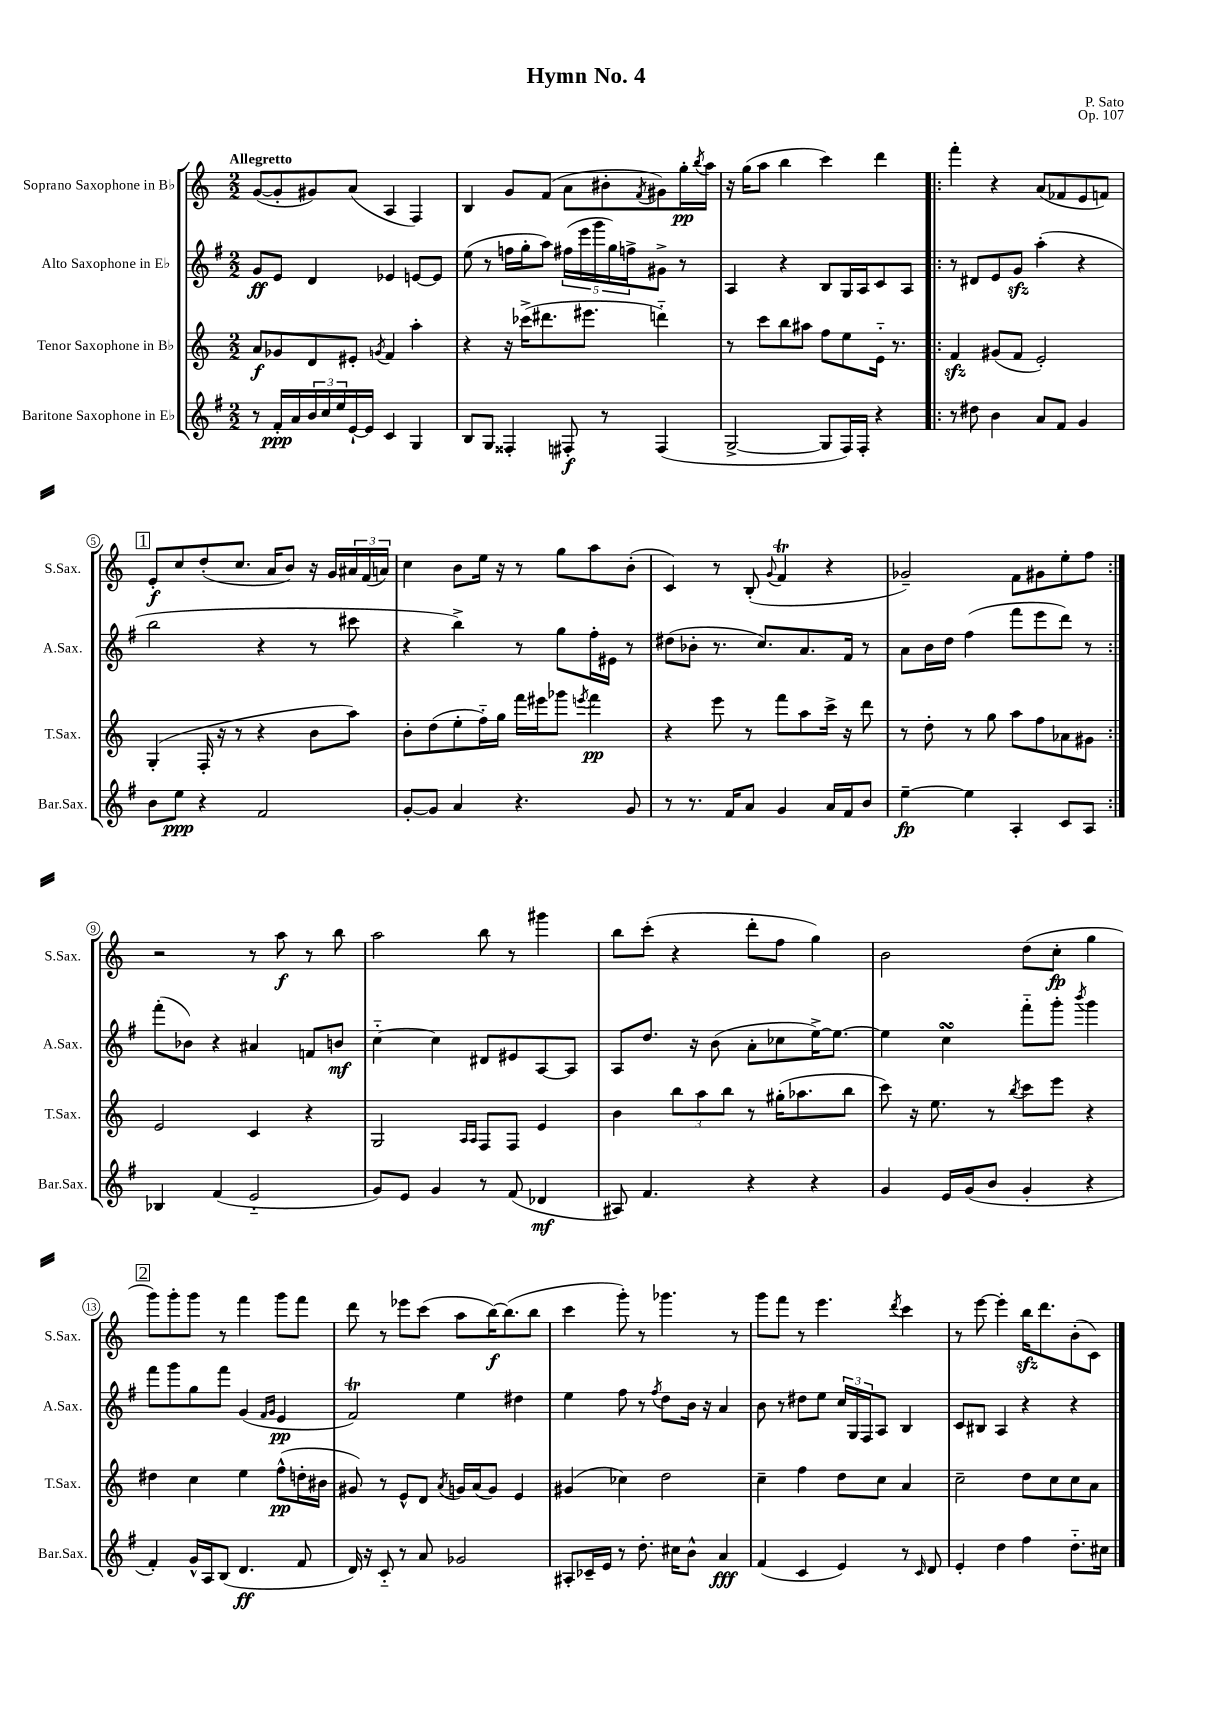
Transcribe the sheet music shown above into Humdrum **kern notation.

**kern	**dynam	**kern	**dynam	**kern	**dynam	**kern	**dynam
*part4	*part4	*part3	*part3	*part2	*part2	*part1	*part1
*staff4	*staff4	*staff3	*staff3	*staff2	*staff2	*staff1	*staff1
*I"Baritone Saxophone in E♭	*	*I"Tenor Saxophone in B♭	*	*I"Alto Saxophone in E♭	*	*I"Soprano Saxophone in B♭	*
*I'Bar.Sax.	*	*I'T.Sax.	*	*I'A.Sax.	*	*I'S.Sax.	*
*clefG2	*	*clefG2	*	*clefG2	*	*clefG2	*
*k[f#]	*	*k[]	*	*k[f#]	*	*k[]	*
*M2/2	*	*M2/2	*	*M2/2	*	*M2/2	*
=1	=1	=1	=1	=1	=1	=1	=1
!	!	!	!	!	!	!LO:TX:a:B:t=Allegretto	!
8r	.	8a/L	f	8g/L	ff	([8g/L	.
16f#'/LL	ppp	8g-X/	.	8e/J	.	8g'/]	.
16a/	.	.	.	.	.	.	.
24b/	.	8d/	.	4d/	.	8g#X/)	.
24cc/	.	.	.	.	.	.	.
24ee/	.	.	.	.	.	.	.
[16e`/	.	8e#X'/J	.	.	.	(8a/J	.
16e/JJ]	.	.	.	.	.	.	.
.	.	8qgn/	.	.	.	.	.
4c/	.	4f/	.	4e-X/	.	4A/	.
4G/	.	4aa'\	.	[8en/L	.	4F/)	.
.	.	.	.	8e/J]	.	.	.
=2	=2	=2	=2	=2	=2	=2	=2
8B/L	.	4r	.	(8ee\	.	4B/	.
8G/J	.	.	.	8r	.	.	.
4F##X'/	.	16r	.	16ffn\LL	.	8g/L	.
.	.	(16ccc-X^\KL	.	16gg'\J	.	.	.
.	.	8.ddd#X\	.	8aa\J)	.	(8f/J	.
8F#X'/	f	.	.	(20ff#X\LL	.	8a\L	.
.	.	.	.	20eee\	.	.	.
.	.	8.eee#X\J	.	.	.	.	.
.	.	.	.	20ggg\	.	.	.
8r	.	.	.	.	.	8b#X'\	.
.	.	.	.	20gg\)	.	.	.
.	.	.	.	20ffn^\J	.	.	.
.	.	.	.	.	.	8qf/	.
(4F#/	.	4dddn\)	.	8g#X^\J	.	8g#X\)	.
.	.	.	.	8r	.	16gg'\L	pp
.	.	.	.	.	.	8qbb/	.
.	.	.	.	.	.	16aa\JJ	.
=3	=3	=3	=3	=3	=3	=3	=3
[2G^/	.	8r	.	4A/	.	16r	.
.	.	.	.	.	.	(16gg\KL	.
.	.	8ccc\L	.	.	.	8aa\J	.
.	.	8bb\	.	4r	.	4bb\	.
.	.	8aa#X\J	.	.	.	.	.
8G/L]	.	8ff\L	.	8B/L	.	4ccc\)	.
16F#/L)	.	8ee\	.	16G/L	.	.	.
16F#'/JJ	.	.	.	16A/J	.	.	.
4r	.	16e\Jk	.	8c/	.	4ddd\	.
.	.	8.r	.	.	.	.	.
.	.	.	.	8A/J	.	.	.
=4!|:	=4!|:	=4!|:	=4!|:	=4!|:	=4!|:	=4!|:	=4!|:
8r	.	4fzz/	.	8r	.	4fff'\	.
8dd#X\	.	.	.	8d#X/L	.	.	.
4b\	.	(8g#X/L	.	8e/	.	4r	.
.	.	8f/J	.	8gzz/J	.	.	.
8a/L	.	2e'/)	.	(4aa'\	.	(8a/L	.
8f#/J	.	.	.	.	.	8f-X/	.
4g/	.	.	.	4r	.	8e/	.
.	.	.	.	.	.	8fn/J)	.
!!LO:LB:g=z
!!LO:REH:place=s1:t=1
=5	=5	=5	=5	=5	=5	=5	=5
8b\L	.	(4G'/	.	2bb\	.	8e'/L	f
8ee\J	ppp	.	.	.	.	8cc/	.
4r	.	16F'/	.	.	.	(8dd'/	.
.	.	16r	.	.	.	.	.
.	.	8r	.	.	.	8.cc/J	.
2f#/	.	4r	.	4r	.	.	.
.	.	.	.	.	.	16a/KL	.
.	.	.	.	.	.	8b/J)	.
.	.	8b\L	.	8r	.	16r	.
.	.	.	.	.	.	16g/LL	.
.	.	8aa\J)	.	8ccc#X\	.	24a#X/	.
.	.	.	.	.	.	(24f/	.
.	.	.	.	.	.	24an/JJ)	.
=6	=6	=6	=6	=6	=6	=6	=6
[8g'/L	.	8b'\L	.	4r	.	4cc\	.
8g/J]	.	(8dd\	.	.	.	.	.
4a/	.	8ee'\	.	4bb^\)	.	8b\L	.
.	.	16ff\L)	.	.	.	16ee\Jk	.
.	.	16gg\JJ	.	.	.	16r	.
4.r	.	16fff\LL	.	8r	.	8r	.
.	.	16eee#X\J	.	.	.	.	.
.	.	8ggg-X\J	.	8gg\L	.	8gg\L	.
.	.	8qeeen/	.	.	.	.	.
.	.	4fff\	pp	16ff#'\L	.	8aa\	.
.	.	.	.	16e#X\JJ	.	.	.
8g/	.	.	.	8r	.	(8b'\J	.
=7	=7	=7	=7	=7	=7	=7	=7
8r	.	4r	.	(8dd#X\L	.	4c/)	.
8.r	.	.	.	8b-X'\J	.	.	.
.	.	8eee\	.	8.r	.	8r	.
16f#/KL	.	.	.	.	.	.	.
8a/J	.	8r	.	.	.	(8B'/	.
.	.	.	.	8.cc/L)	.	.	.
.	.	.	.	.	.	8qqg/	.
4g/	.	8fff\L	.	.	.	4fT/	.
.	.	8aa\	.	8.a/	.	.	.
16a/LL	.	16ccc^\Jk	.	.	.	4r	.
16f#/J	.	16r	.	16f#/Jk	.	.	.
8b/J	.	8ddd\	.	8r	.	.	.
=8	=8	=8	=8	=8	=8	=8	=8
[4ee~\	fp	8r	.	8a\L	.	2g-X~/)	.
.	.	8dd'\	.	16b\L	.	.	.
.	.	.	.	16dd\JJ	.	.	.
4ee\]	.	8r	.	(4ff#\	.	.	.
.	.	8gg\	.	.	.	.	.
4A'/	.	8aa\L	.	8fff#\L	.	8f\L	.
.	.	8ff\	.	8eee\	.	8g#X\	.
8c/L	.	8a-X\	.	8ddd\J)	.	8ee'\	.
8A/J	.	8g#X\J	.	8r	.	8ff\J	.
!!LO:LB:g=z
=9:|!	=9:|!	=9:|!	=9:|!	=9:|!	=9:|!	=9:|!	=9:|!
4B-X/	.	2e/	.	(8fff#'\L	.	2r	.
.	.	.	.	8b-X\J)	.	.	.
(4f#/	.	.	.	4r	.	.	.
2e/	.	4c/	.	4a#X/	.	8r	.
.	.	.	.	.	.	8aa\	f
.	.	4r	.	8fn/L	.	8r	.
.	.	.	.	8bn/J	mf	8bb\	.
=10	=10	=10	=10	=10	=10	=10	=10
8g/L)	.	2G/	.	[4cc\	.	2aa\	.
8e/J	.	.	.	.	.	.	.
4g/	.	.	.	4cc\]	.	.	.
.	.	16qqA/LL	.	.	.	.	.
.	.	16qqA/JJ	.	.	.	.	.
8r	.	8F/L	.	8d#X/L	.	8bb\	.
(8f#/	.	8F/J	.	8e#X/	.	8r	.
4d-X/	mf	4e/	.	[8A/	.	4ggg#X\	.
.	.	.	.	8A/J]	.	.	.
=11	=11	=11	=11	=11	=11	=11	=11
8A#X/)	.	4b\	.	8A/L	.	8bb\L	.
4.f#/	.	.	.	8.dd/J	.	(8ccc'\J	.
.	.	12bb\L	.	.	.	4r	.
.	.	.	.	16r	.	.	.
.	.	12aa\	.	.	.	.	.
.	.	.	.	(8b\	.	.	.
.	.	12bb\J	.	.	.	.	.
4r	.	8r	.	8a'\L	.	8ddd'\L	.
.	.	(16gg#X'\KL	.	8cc-X\	.	8ff\J	.
.	.	8.aa-X\	.	.	.	.	.
4r	.	.	.	[16ee^\K)	.	4gg\)	.
.	.	.	.	8.ee\J_	.	.	.
.	.	8bb\J	.	.	.	.	.
=12	=12	=12	=12	=12	=12	=12	=12
4g/	.	8ccc\)	.	4ee\]	.	2b\	.
.	.	16r	.	.	.	.	.
.	.	8.ee\	.	.	.	.	.
16e/LL	.	.	.	4ccsSSs\	.	.	.
(16g/J	.	.	.	.	.	.	.
8b/J	.	8r	.	.	.	.	.
.	.	8qbb/	.	.	.	.	.
4g'/	.	8ccc\L	.	8fff#\L	.	(8dd\L	.
.	.	8eee\J	.	8ggg'\J	.	8cc'\J	fp
.	.	.	.	8qbbb/	.	.	.
4r	.	4r	.	4ggg\	.	4gg\	.
!!LO:LB:g=z
!!LO:REH:place=s1:t=2
=13	=13	=13	=13	=13	=13	=13	=13
4f#'/)	.	4dd#X\	.	8fff#\L	.	8ggg\L)	.
.	.	.	.	8ggg\	.	8ggg'\	.
16g^^/LL	.	4cc\	.	8gg\	.	8ggg\J	.
16A/J	.	.	.	.	.	.	.
(8B/J	.	.	.	8fff#\J	.	8r	.
4.d/	ff	4ee\	.	(4g/	.	4fff\	.
.	.	.	.	16qqf#/LL	.	.	.
.	.	.	.	16qqg/JJ	.	.	.
.	.	(8ff^^\L	pp	4e/	pp	8ggg\L	.
8f#/	.	16ddn'\L	.	.	.	8fff\J	.
.	.	16b#X\JJ	.	.	.	.	.
=14	=14	=14	=14	=14	=14	=14	=14
16d/)	.	8g#X/)	.	2f#t/)	.	8ddd\	.
16r	.	.	.	.	.	.	.
8c/	.	8r	.	.	.	8r	.
8r	.	8e^^/L	.	.	.	8eee-X\L	.
8a/	.	8d/J	.	.	.	(8ccc\J	.
.	.	8qa/	.	.	.	.	.
2g-X/	.	16gn/LL	.	4ee\	.	8aa\L	.
.	.	(16a/J	.	.	.	.	.
.	.	8g/J)	.	.	.	[16bb\K)	f
.	.	.	.	.	.	(8.bb\]	.
.	.	4e/	.	4dd#X\	.	.	.
.	.	.	.	.	.	8bb\J	.
=15	=15	=15	=15	=15	=15	=15	=15
8A#X'/L	.	(4g#X/	.	4ee\	.	4ccc\	.
16c-X~/L	.	.	.	.	.	.	.
16e/JJ	.	.	.	.	.	.	.
8r	.	4cc-X\)	.	8ff#\	.	8ggg'\)	.
8.dd'\	.	.	.	8r	.	8r	.
.	.	.	.	8qff#/	.	.	.
.	.	2dd\	.	8dd\L	.	4.ggg-X\	.
16cc#X\KL	.	.	.	.	.	.	.
8b^^\J	.	.	.	16b\Jk	.	.	.
.	.	.	.	16r	.	.	.
4a/	fff	.	.	4a/	.	.	.
.	.	.	.	.	.	8r	.
=16	=16	=16	=16	=16	=16	=16	=16
(4f#/	.	4cc~\	.	8b\	.	8ggg\L	.
.	.	.	.	8r	.	8fff\J	.
4c/	.	4ff\	.	8dd#X\L	.	8r	.
.	.	.	.	8ee\J	.	4.eee\	.
4e/)	.	8dd\L	.	24cc/LL	.	.	.
.	.	.	.	24G/	.	.	.
.	.	.	.	24F#/J	.	.	.
.	.	8cc\J	.	8A/J	.	.	.
.	.	.	.	.	.	8qddd/	.
8r	.	4a/	.	4B/	.	4ccc\	.
16qqc/	.	.	.	.	.	.	.
8d/	.	.	.	.	.	.	.
=17	=17	=17	=17	=17	=17	=17	=17
4e'/	.	2cc~\	.	8c/L	.	8r	.
.	.	.	.	8B#X/J	.	[8eee\	.
4dd\	.	.	.	4A/	.	4eee'\]	.
4ff#\	.	8dd\L	.	4r	.	16bbzz\KL	.
.	.	.	.	.	.	8.ddd\	.
.	.	8cc\	.	.	.	.	.
8.dd\L	.	8cc\	.	4r	.	(8b'\	.
.	.	8a\J	.	.	.	8c\J)	.
16cc#X\Jk	.	.	.	.	.	.	.
==	==	==	==	==	==	==	==
*-	*-	*-	*-	*-	*-	*-	*-
